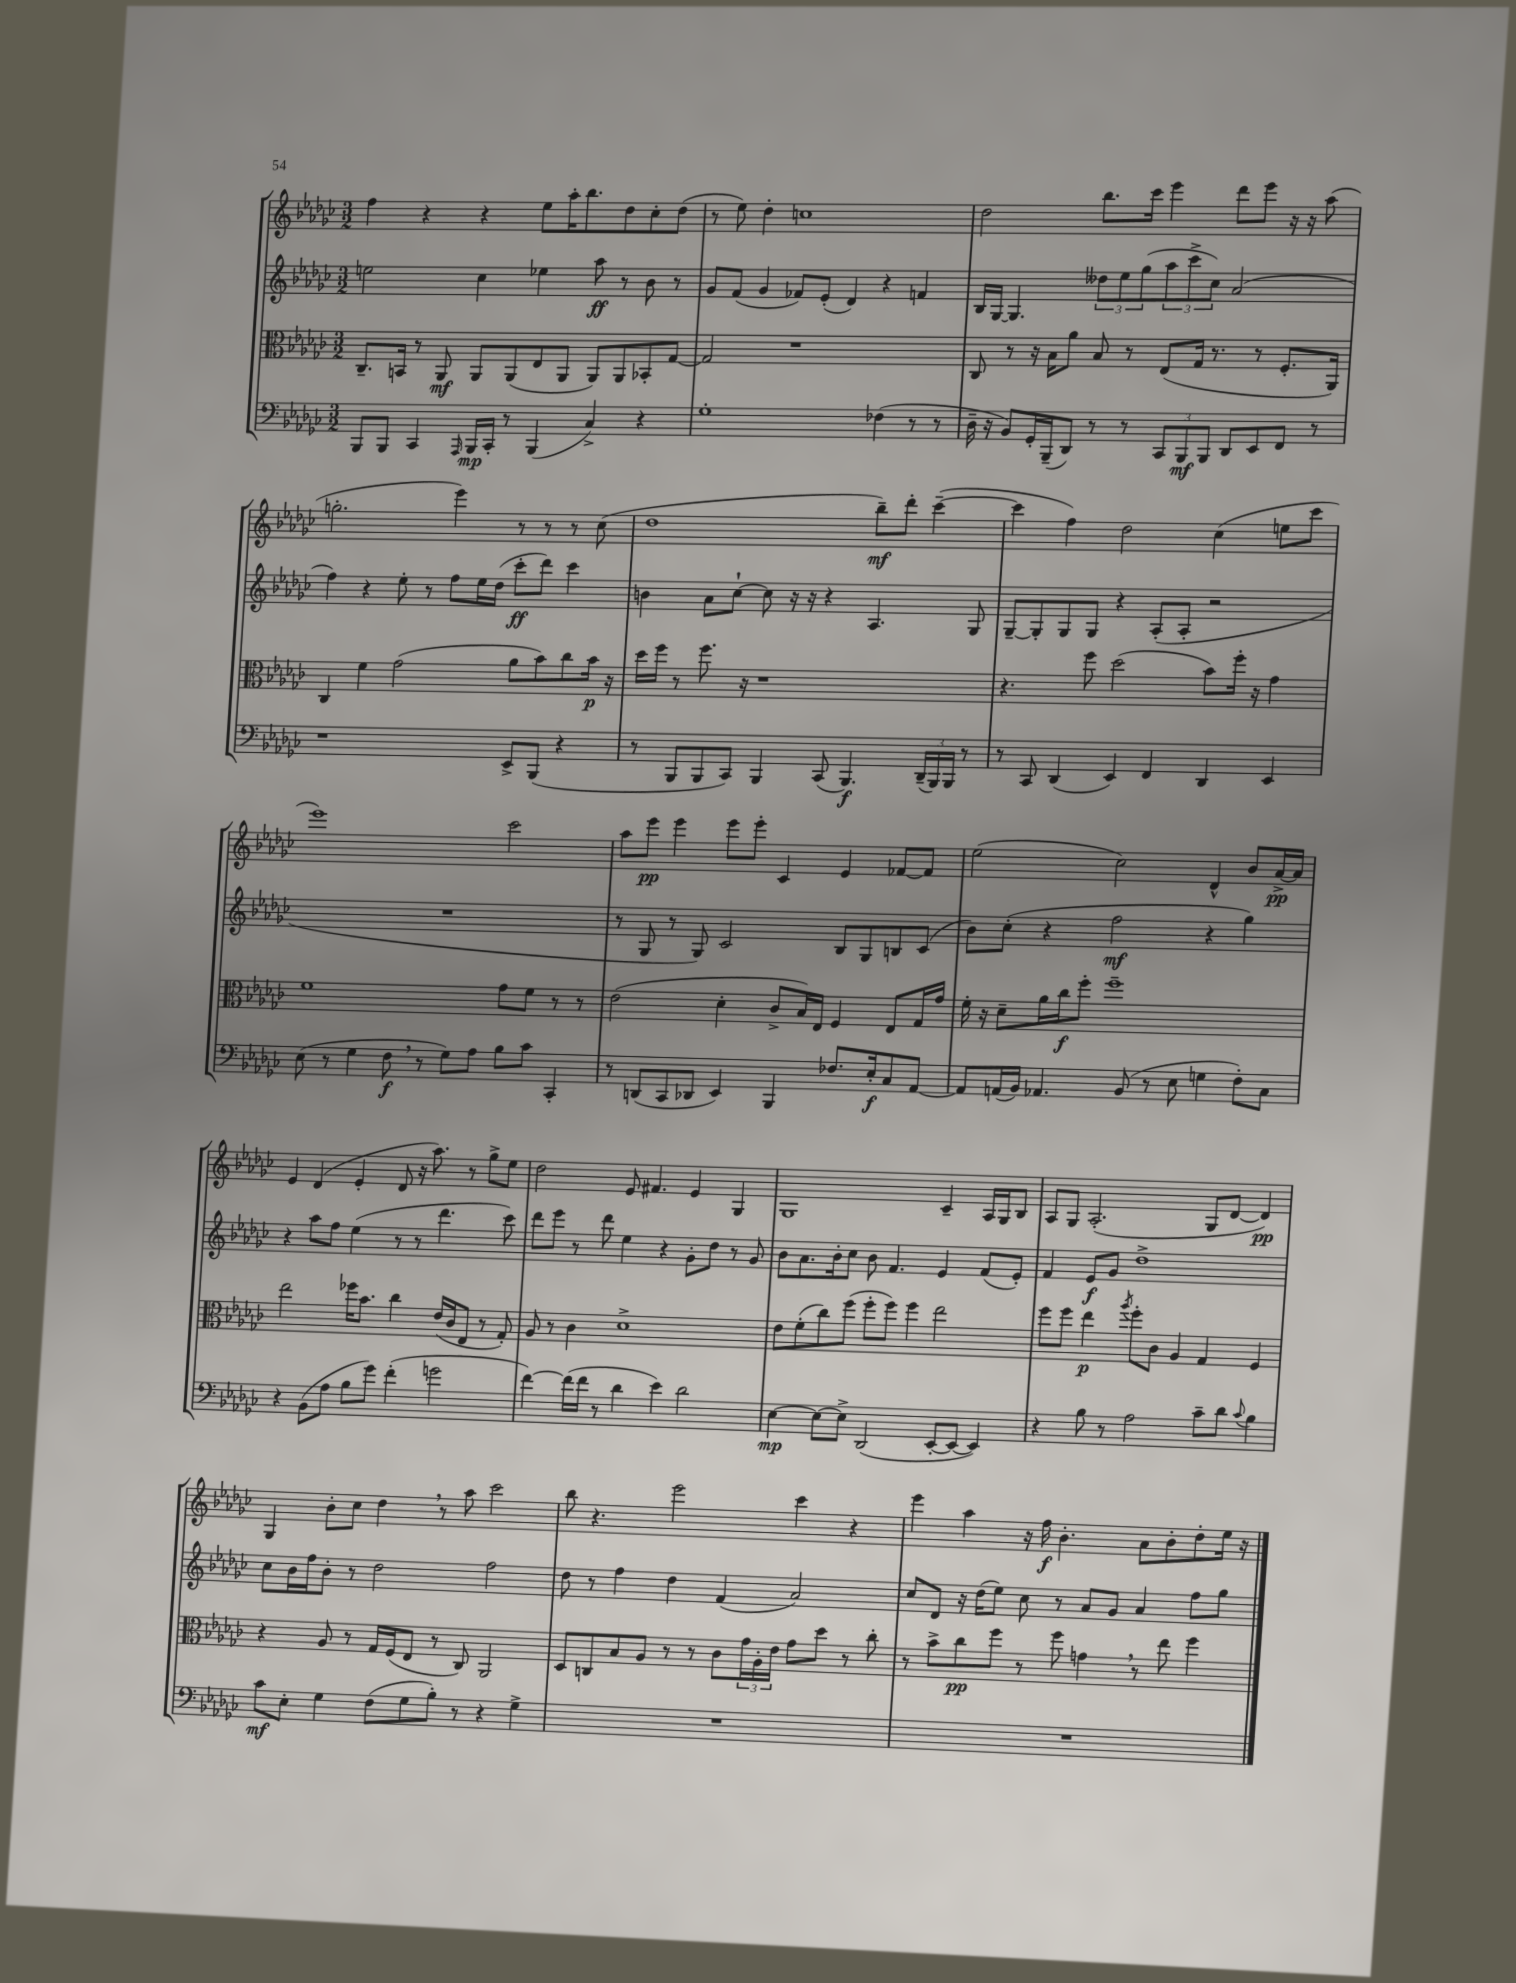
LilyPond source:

<<
\new StaffGroup <<
\new Staff = "s0" {
    \clef treble \key ges \major \numericTimeSignature \time 3/2
    f''4 r4 r4 ees''8 aes''16-. bes''8. des''8 ces''8-. des''8( |
    r8 ees''8) des''4-. c''1 |
    des''2 bes''8. ces'''16 ees'''4 des'''8 ees'''8 r16 r16 aes''8( |
    g''2.-. ees'''4) r8 r8 r8 ces''8( |
    des''1 bes''8--\mf) des'''8-. ces'''4~--( |
    ces'''4 f''4) des''2 ces''4( e''8 ces'''8 |
    ees'''1) ces'''2 |
    aes''8 ees'''8\pp ees'''4 ees'''8 ees'''8-. ces'4 ees'4 fes'8~ fes'8 |
    ees''2( ces''2) des'4-^ bes'8 aes'16~->\pp aes'16 |
    ees'4 des'4( ees'4-. des'8 r16 aes''8.) r8 ges''8-> ees''8 |
    des''2 ees'8 fis'4. ees'4 ges4 |
    ges1 ces'4-- aes16 ges16 bes8 |
    aes8 ges8 aes2.-.( ges8 des'8~ des'4\pp) |
    ges4 bes'8-. ces''8 des''4 \breathe r8 aes''8 ces'''2 |
    bes''8 r4. ees'''2 ces'''4 r4 |
    ees'''4 aes''4 r16 f''16\f bes'4.-. aes'8 bes'8-. des''8-. ees''16 r16 \bar "|." |
}
\new Staff = "s1" {
    \clef treble \key ges \major \numericTimeSignature \time 3/2
    e''2 ces''4 ees''4 aes''8\ff r8 bes'8 r8 |
    ges'8 f'8( ges'4 fes'8) ees'8-.( des'4) r4 f'4 |
    bes16 ges16~ ges4. \tuplet 3/2 { deses''8 ees''8 ges''8( } \tuplet 3/2 { aes''8 ces'''8-> ces''8) } aes'2( |
    f''4) r4 ees''8-. r8 f''8 ees''16 des''16( ces'''8-.\ff des'''8) ces'''4 |
    b'4 aes'8 ces''8~-! ces''8 r16 r16 r4 aes4. ges8 |
    ges8~-- ges8-. ges8 ges8 r4 aes8-.( aes8-. r2 |
    R1. |
    r8 ges8 r8 ges8) ces'2 bes8 ges8 b8 ces'8( |
    bes'8) ces''8-.( r4 f''2\mf r4 ges''4) |
    r4 aes''8 f''8 ees''4( r8 r8 des'''4. ces'''8) |
    des'''8 ees'''8 r8 des'''8 ees''4 r4 ges'8-. des''8 r8 ges'8 |
    bes'8 aes'8. bes'16-. ces''8 bes'8 f'4. ees'4 f'8( ees'8-.) |
    f'4 ees'8\f ges'8 des''1-> |
    ces''8 bes'16 f''16 bes'8-. r8 des''2 f''2 |
    des''8 r8 f''4 des''4 f'4( aes'2) |
    ces''8 des'8 r16 des''16( ees''8) ces''8 r8 aes'8 ges'8 aes'4 f''8 ges''8 \bar "|." |
}
\new Staff = "s2" {
    \clef alto \key ges \major \numericTimeSignature \time 3/2
    ces8.-- b,16 r8 aes,8\mf aes,8 aes,8( ees8 aes,8 aes,8) aes,8 bes,8-. ges8~ |
    ges2 r1 |
    ces8 r8 r16 bes16 aes'8 bes8 r8 ees8( ges16 r8. r8 f8.-. aes,16) |
    ces4 f'4 ges'2( aes'8 bes'8) ces''8 bes'16\p r16 |
    des''16 f''16 r8 f''8. r16 r1 |
    r4. f''8 des''2( bes'8) f''16-. r16 ges'4 |
    f'1 ges'8 f'8 r8 r8 |
    ees'2( des'4-. ces'8-> bes16) ees16 f4 ees8 ges16 ges'16 |
    f'16-. r16 des'8-- aes'16 ces''16\f f''8-. f''1-- |
    ees''2 fes''16 bes'8. ces''4 ees'16( ces'16 ees8 r8 ges8-.) |
    aes8 r8 ces'4 des'1-> |
    ees'8 f'8-.( ces''8) f''8( f''8-. f''8) f''4 ees''2 |
    f''8 f''8 ees''4\p \acciaccatura { aes''8 } f''8-. ces'8 aes4 ges4 f4 |
    r4 aes8 r8 ges16 f16( ees8 r8 ces8) aes,2 |
    des8 c8 bes8 aes8 r8 r8 ces'8 \tuplet 3/2 { ges'16 aes16-. ees'16 } ges'8 des''8 r8 ces''8-. |
    r8 bes'8-> ces''8\pp f''8 r8 f''8 g'4 \breathe r8 ees''8 f''4 \bar "|." |
}
\new Staff = "s3" {
    \clef bass \key ges \major \numericTimeSignature \time 3/2
    bes,,8 bes,,8 ces,4 \grace { aes,,16 } bes,,16\mp ces,16-. r8 bes,,4( ces4->) r4 |
    ges1-. fes4( r8 r8 |
    des16-- r16 bes,8) ges,16-. bes,,16--( des,8) r8 r8 \tuplet 3/2 { ces,8 bes,,8\mf bes,,8 } des,8 ees,8 f,8 r8 |
    r1 ees,8-> bes,,8( r4 |
    r8 bes,,8 bes,,8 ces,8) bes,,4 ces,8( bes,,4.\f) \tuplet 3/2 { des,16--( bes,,16) bes,,16 } r8 |
    r8 ces,8 des,4( ees,4) f,4 des,4 ees,4 |
    ees8( r8 ges4 f8\f \breathe r8 ges8) aes8 bes8 ces'8 ces,4-. |
    r8 d,8( ces,8 des,8 ees,4) bes,,4 fes8. ees16-.\f ces8 aes,8~ |
    aes,8 a,16( bes,16) aes,4. bes,8( r8 ees8 g4 f8-.) ces8 |
    r4 bes,8( aes8 bes8 ges'8) f'4-.( g'2 |
    f'4~) f'16( f'16 r8 des'4 ees'4) des'2 |
    ees4~\mp ees8~ ees8-> des,2( ees,8~-. ees,8~ ees,4) |
    r4 bes8 r8 aes2 ces'8-- des'8 \appoggiatura { ces'8 } bes4 |
    ces'8\mf ees8-. ges4 f8( ges8 bes8-.) r8 r4 ges4-> |
    R1. |
    R1. \bar "|." |
}
>>
>>
\layout { \context { \Score \remove "Bar_number_engraver" } }
